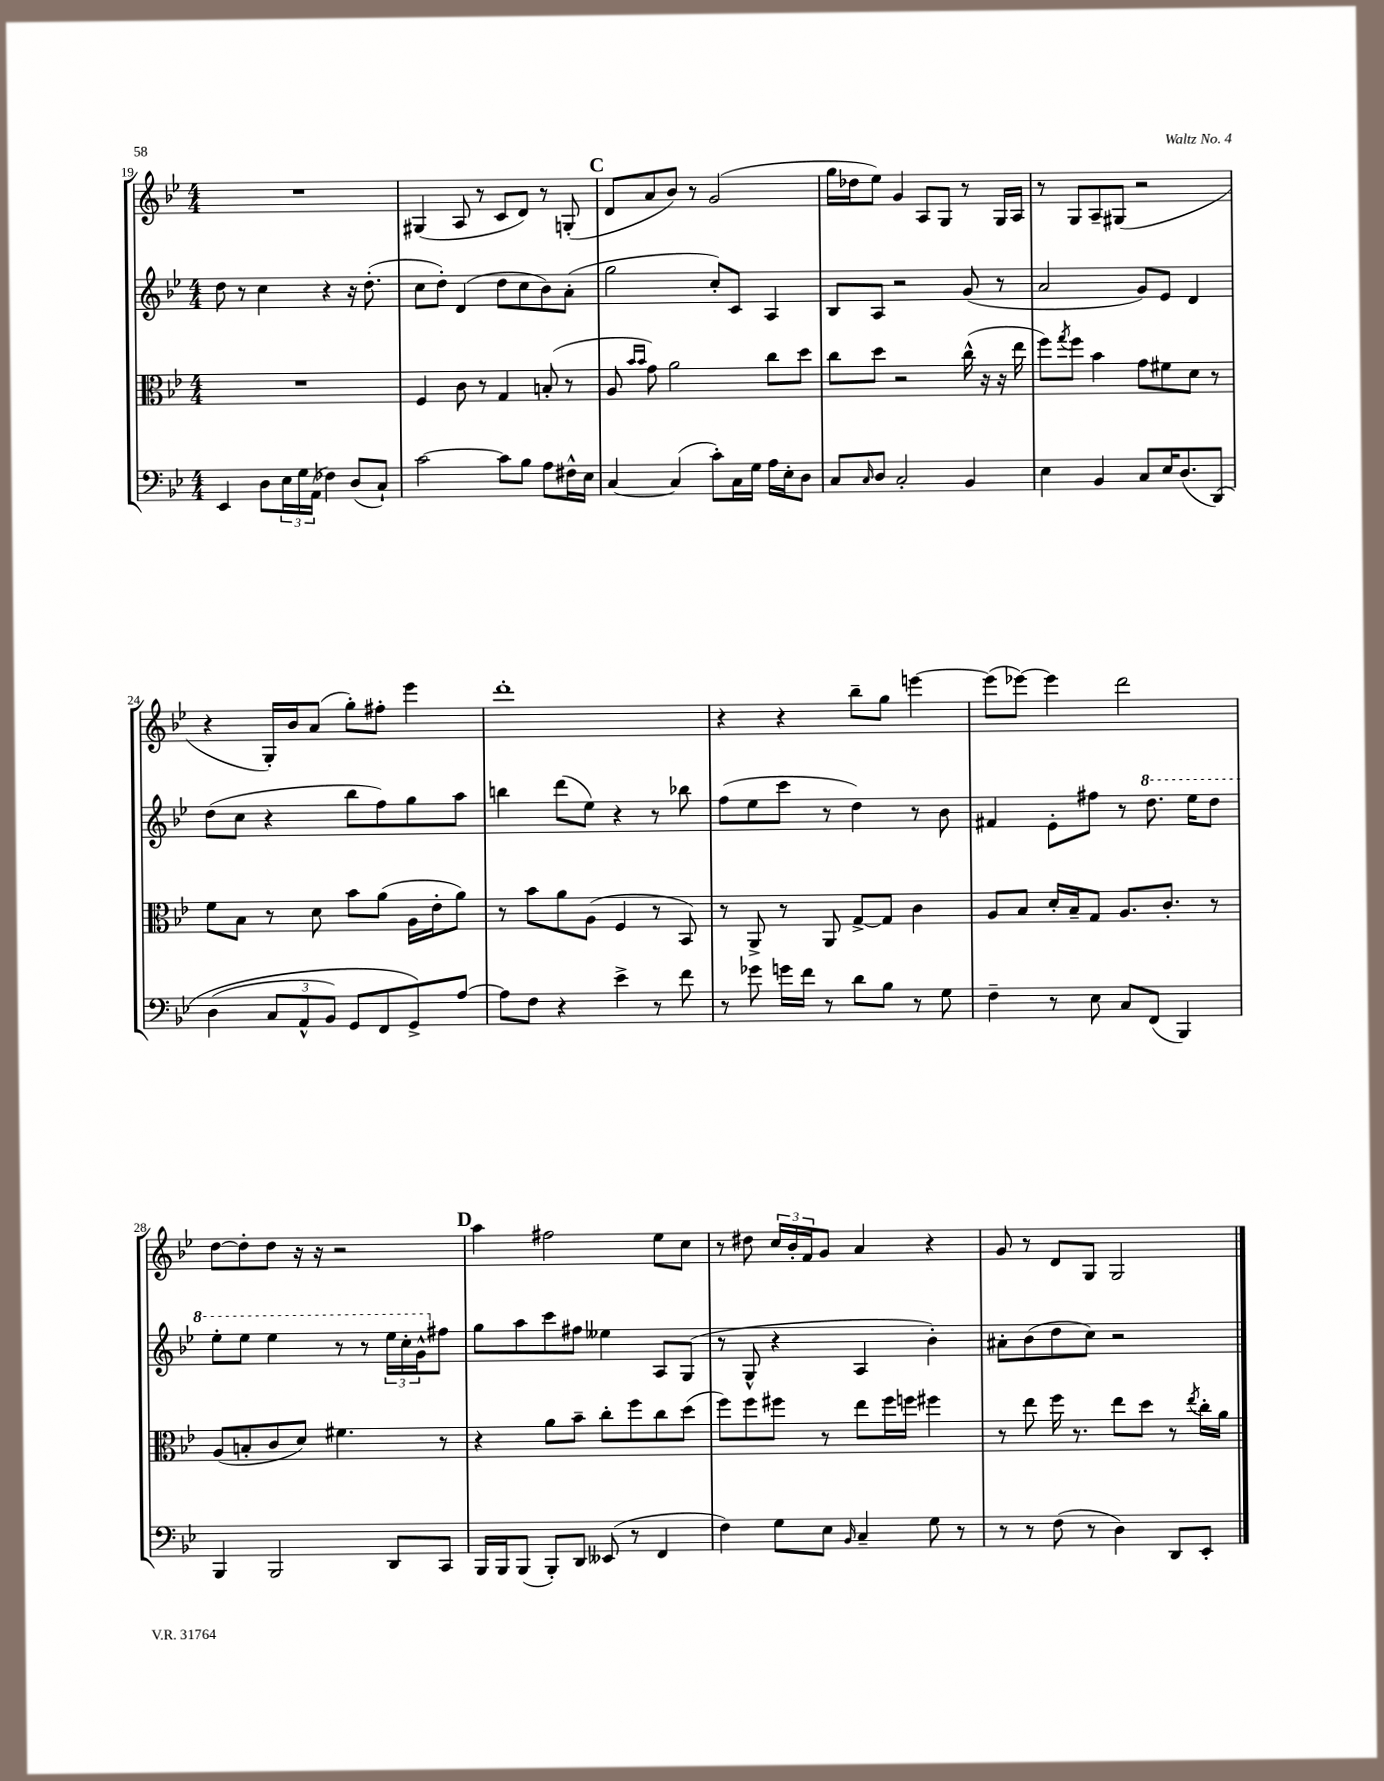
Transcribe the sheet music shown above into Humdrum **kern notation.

**kern	**kern	**kern	**kern
*staff4	*staff3	*staff2	*staff1
*clefF4	*clefC3	*clefG2	*clefG2
*k[b-e-]	*k[b-e-]	*k[b-e-]	*k[b-e-]
*M4/4	*M4/4	*M4/4	*M4/4
4EE-	1r	8dd	1r
.	.	8r	.
8D	.	4cc	.
24E-	.	.	.
24G	.	.	.
(24AA	.	.	.
4F-)	.	4r	.
(8D	.	16r	.
.	.	(8.dd'	.
8C`)	.	.	.
=	=	=	=
[2c	4F	8cc	(4G#
.	.	8dd')	.
.	8c	(4d	8A
.	8r	.	8r
8c]	4G	8dd	8c
8B-	.	8cc	8d)
8A	(8B'	8b-)	8r
16F#^^	8r	(8a'	(8G'
16E-	.	.	.
=	=	=	=
[4C	8A	2gg	8d
.	16qqb-	.	.
.	16qqb-	.	.
.	8g)	.	8a
(4C]	2a	.	8b-)
.	.	.	8r
8c')	.	8cc')	(2g
16C	.	8c	.
16G	.	.	.
16A	8cc	4A	.
16E-'	.	.	.
8D	8dd	.	.
=	=	=	=
8C	8cc	8B-	16gg
.	.	.	16dd-
16qqC	.	.	.
8D	8dd	8A	8ee-)
2C'	2r	2r	4g
.	.	.	8A
.	.	.	8G
4BB-	(16cc^^	(8g	8r
.	16r	.	.
.	16r	8r	16G
.	16ee-	.	16A
=	=	=	=
4E-	8ff)	2a	8r
.	8qgg	.	.
.	8ff	.	8G
4BB-	4b-	.	8A~
.	.	.	(8G#
8C	8g	8g)	2r
16E-	8f#	8e-	.
(8.D	.	.	.
.	8d	4d	.
&(8DD)	8r	.	.
=	=	=	=
(4D	8f	(8dd	4r
.	8B-	8cc	.
12C	8r	4r	16G')
.	.	.	16b-
12AA^^	.	.	.
.	8d	.	(8a
12BB-)	.	.	.
8GG	8b-	8bb-	8gg')
8FF	(8a	8ff)	8ff#'
8GG^&)	16A	8gg	4eee-
.	16e-'	.	.
[8A	8a)	8aa	.
=	=	=	=
8A]	8r	4bb	1ddd'
8F	8b-	.	.
4r	8a	(8ddd	.
.	(8A	8ee-)	.
4e-^	4F	4r	.
8r	8r	8r	.
8f	8BB-)	8bb-	.
=	=	=	=
8r	8r	(8ff	4r
8g-	8AA^	8ee-	.
16g	8r	8ccc	4r
16f	.	.	.
8r	8AA	8r	.
8d	[8G^	4dd)	8bb-~
8B-	8G]	.	8gg
8r	4c	8r	[4eee
8G	.	8b-	.
=	=	=	=
4F~	8A	4f#	(8eee]
.	8B-	.	[8eee-)
8r	16d'	8e-'	4eee-]
.	16B-~	.	.
8E-	8G	8ff#	.
8C	8.A	8r	2ddd
(8FF	.	8.ddd	.
.	8.c'	.	.
4BBB-)	.	.	.
.	.	16eee-	.
.	8r	8ddd	.
=	=	=	=
4BBB-	(8A	8eee-'	[8dd
.	8B'	8eee-	8dd']
2BBB-	8c	4eee-	8dd
.	8d)	.	16r
.	.	.	16r
.	4.f#	8r	2r
.	.	8r	.
8DD	.	24eee-	.
.	.	24ccc'	.
.	.	24gg^^	.
8CC	8r	8ff#	.
=	=	=	=
16BBB-	4r	8gg	4aa
16BBB-	.	.	.
(8BBB-	.	8aa	.
8BBB-')	8a	8ccc	2ff#
8DD	8b-~	8ff#	.
(8EE--	8cc'	4ee--	.
8r	8ff	.	.
4FF	8cc	8A	8ee-
.	(8dd	(8G	8cc
=	=	=	=
4F)	8ff)	8r	8r
.	8ff	8G^^	8dd#
8G	8ff#	4r	24cc
.	.	.	24b-'
.	.	.	24f
8E-	8r	.	8g
16qqBB-	.	.	.
4C~	8ee-	4A	4a
.	16ff#	.	.
.	16ff	.	.
8G	4ff#	4b-')	4r
8r	.	.	.
=	=	=	=
8r	8r	8a#'	8g
8r	8ee-	(8b-	8r
(8F	16ff	8dd	8d
.	8.r	.	.
8r	.	8cc)	8G
4D)	8ee-	2r	2G
.	8dd	.	.
8DD	8r	.	.
.	8qee-	.	.
8EE-'	16cc'	.	.
.	16a	.	.
==	==	==	==
*-	*-	*-	*-
